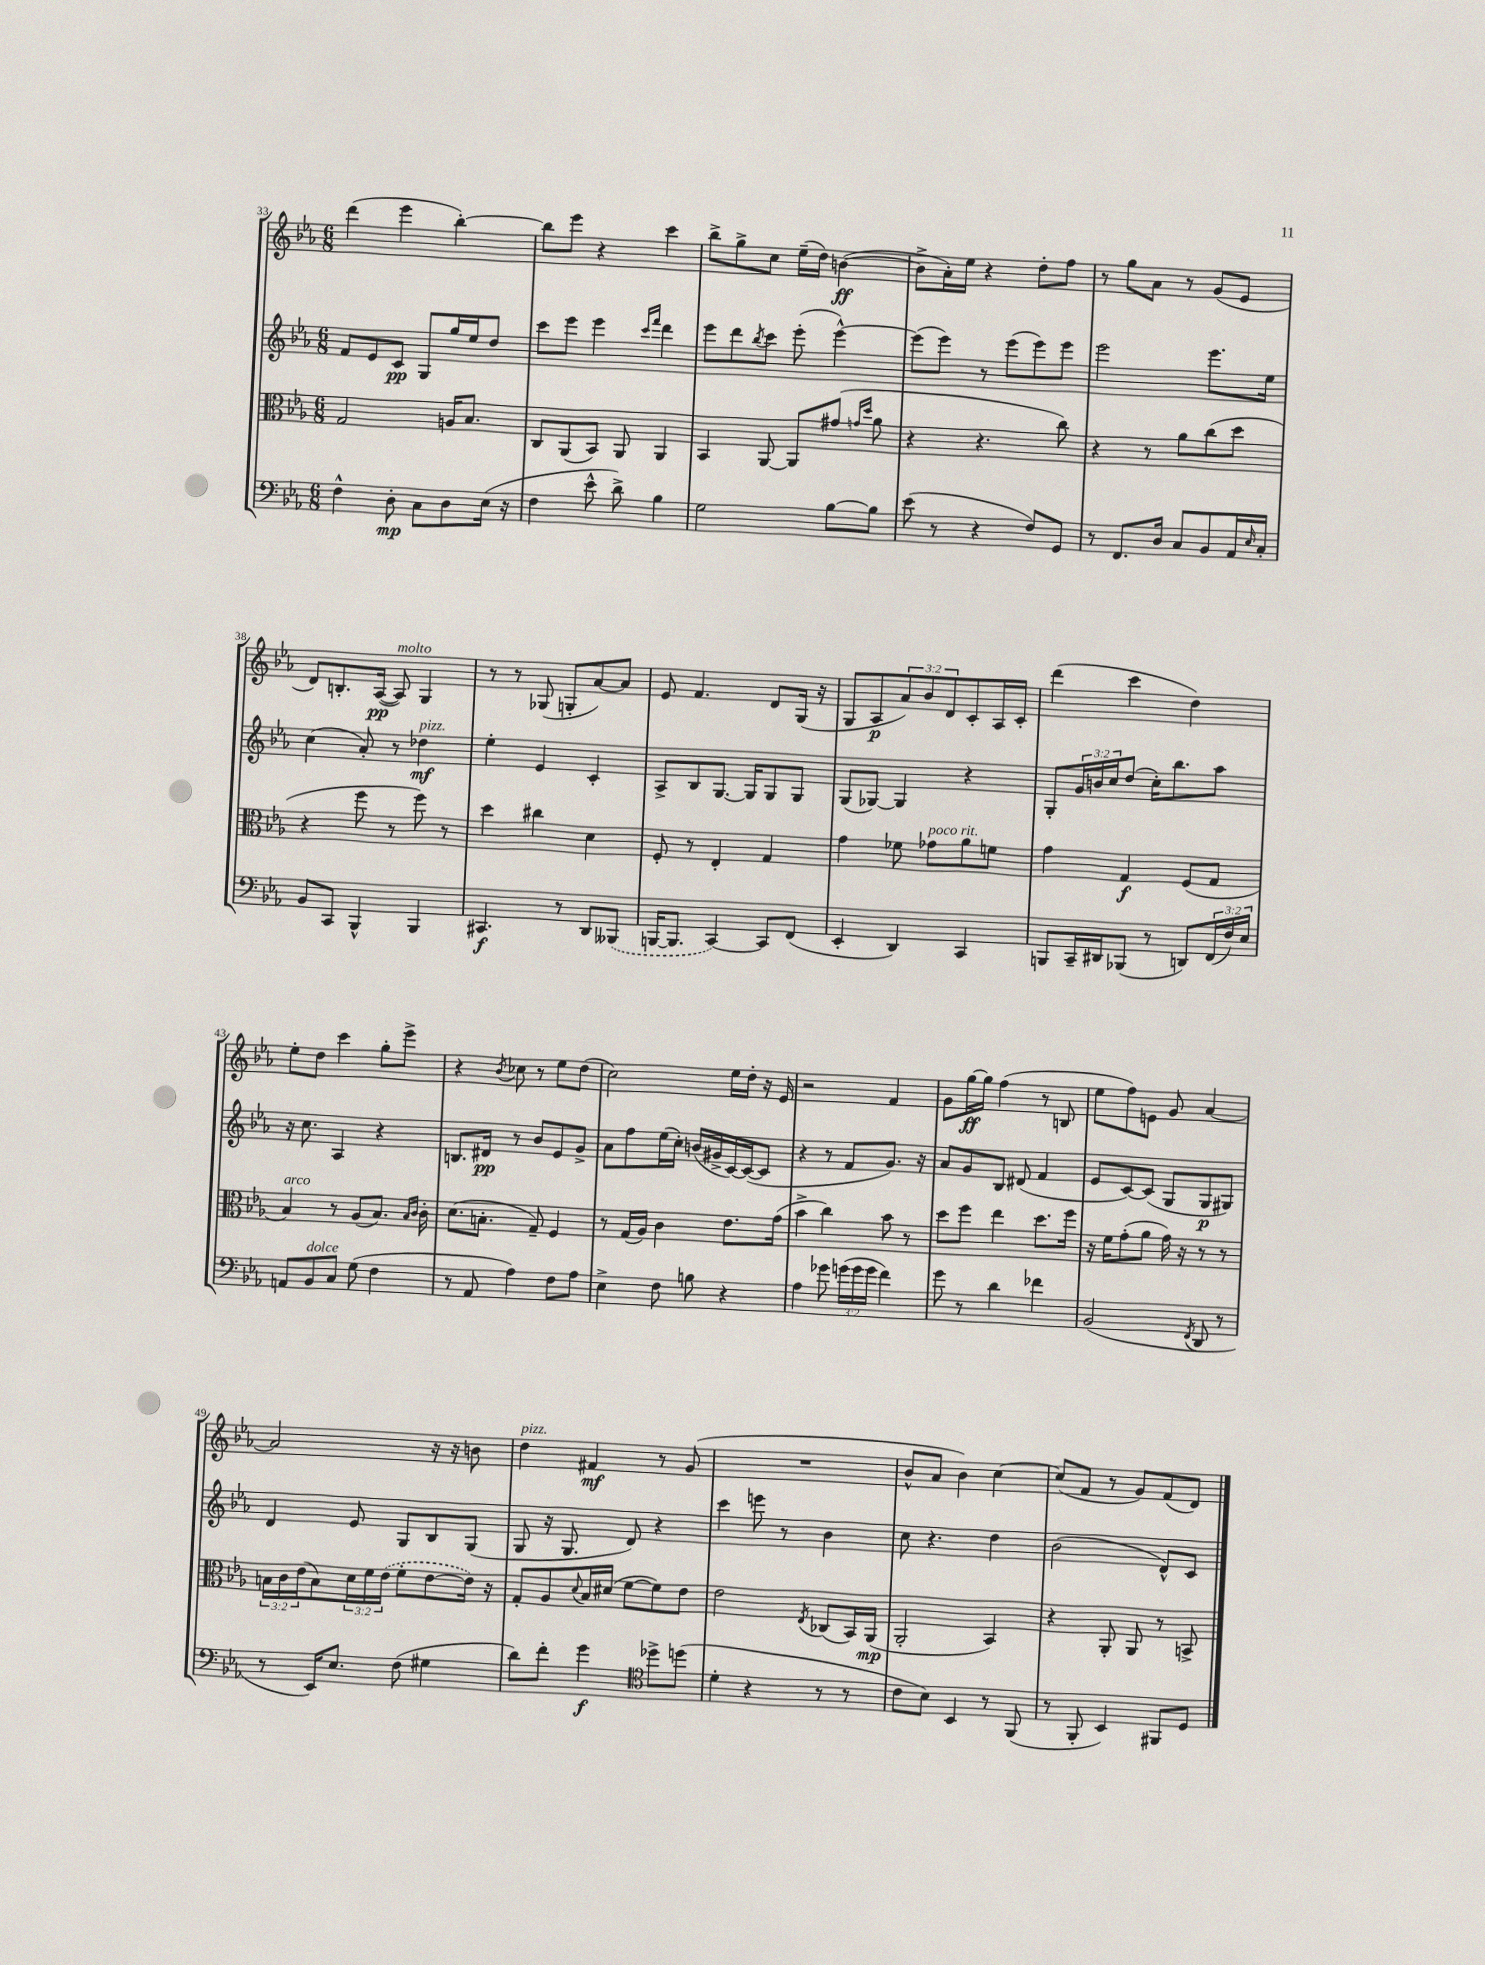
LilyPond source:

<<
\new StaffGroup <<
\new Staff = "s0" {
    \clef treble \key ees \major \numericTimeSignature \time 6/8 \override Staff.TupletNumber.text = #tuplet-number::calc-fraction-text
    d'''4( ees'''4 bes''4~-.) |
    bes''8 ees'''8 r4 c'''4 |
    bes''8-> g''8-> c''8 ees''16--( d''16) b'4~\ff( |
    b'8-> aes'16-.) ees''16 r4 d''8-. f''8 |
    r8 g''8 aes'8 r8 g'8( ees'8 |
    d'8) b8.-. aes16~\pp( aes8^\markup { \italic "molto" }) g4 |
    r8 r8 ges8( g8-. aes'8~) aes'8 |
    ees'8 f'4. d'8 g16( r16 |
    g8 aes8\p \tuplet 3/2 { aes'8) bes'8 d'8 } c'8-. aes16 c'16-. |
    d'''4( c'''4 d''4) |
    ees''8-. d''8 c'''4 g''8-. ees'''8-> |
    r4 \acciaccatura { bes'8 } ces''8 r8 ees''8 d''8( |
    c''2) ees''16 d''16-. r16 ees'16 |
    r2 f'4 |
    g'8 g''16~\ff g''16 f''4( r8 b8 |
    ees''8 f''8) e'8 g'8 aes'4~ |
    aes'2 r16 r16 b'8 |
    d''4^\markup { \italic "pizz." } fis'4\mf r8 g'8( |
    R2. |
    bes'8-^ aes'8 bes'4) c''4~ |
    c''8( f'8 r8 g'8) f'8( d'8) \bar "|." |
}
\new Staff = "s1" {
    \clef treble \key ees \major \numericTimeSignature \time 6/8 \override Staff.TupletNumber.text = #tuplet-number::calc-fraction-text
    f'8 ees'8 c'8\pp g8 g''16 ees''16 d''8 |
    c'''8 ees'''8 ees'''4 \grace { c'''16 f'''16 } d'''4 |
    ees'''8 d'''8 \acciaccatura { bes''8 } c'''8 ees'''8-.( ees'''4~-^) |
    ees'''8( ees'''8) r8 ees'''8( ees'''8) ees'''8 |
    ees'''2 ees'''8. ees''16 |
    c''4( aes'8-.) r8 des''4\mf^\markup { \italic "pizz." } |
    ees''4-. ees'4 c'4-. |
    aes8-> bes8 g8.~ g16 g8 g8 |
    g8( ges8~) ges4 r4 |
    g8-. \tuplet 3/2 { g'16 b'16 c''16 } d''8( c''16-.) bes''8. aes''8 |
    r16 c''8. aes4 r4 |
    b8. dis'16\pp r8 bes'8 ees'8 g'8-> |
    aes'8 f''8 ees''16( c''16-.) b'16( gis'16-> c'16~) c'16~( c'8 |
    r4 r8 f'8 g'8.) r16 |
    aes'8 g'8 bes8 dis'8( f'4 |
    ees'8 c'8~) c'8( g8 g8\p gis8) |
    d'4 ees'8 g8 bes8 g8( |
    g8 r16 g8. d'8) r4 |
    c'''4 e'''8 r8 bes'4 |
    c''8 r4. d''4 |
    bes'2( d'8-^) c'8 \bar "|." |
}
\new Staff = "s2" {
    \clef alto \key ees \major \numericTimeSignature \time 6/8 \override Staff.TupletNumber.text = #tuplet-number::calc-fraction-text
    g2 a16 bes8. |
    c8 aes,8( bes,8) aes,8 aes,4 |
    bes,4 aes,8~ aes,8 gis'8( \grace { g'16 d''16 } aes'8 |
    r4 r4. c''8) |
    r4 r8 aes'8 c''8( d''8 |
    r4 f''8 r8 f''8) r8 |
    d''4 cis''4 d'4 |
    f8-. r8 ees4-. g4 |
    g'4 fes'8 ges'8^\markup { \italic "poco rit." } aes'8 f'8 |
    g'4 g4\f f8( g8 |
    bes4^\markup { \italic "arco" }) r8 aes8( bes8.) \grace { bes16 c'16 } c'16-. |
    d'8.( b8.-. g8--) f4 |
    r8 g16( aes16) c'4 ees'8. g'16( |
    bes'4-> c''4) bes'8 r8 |
    d''8 f''8 ees''4 d''8. f''16 |
    r16 f'16 g'8-.( aes'8 g'16) r16 r8 r8 |
    \tuplet 3/2 { b16 c'16 ees'16( } b8) \tuplet 3/2 { d'16 f'16 \once \slurDashed ees'16( } f'8-. ees'8~ ees'16) r16 |
    g8-. aes8 \appoggiatura { d'8 } bes16 dis'16( f'8~ f'8) ees'8 |
    ees'2 \acciaccatura { ees8 } ces8( bes,16) aes,16\mp( |
    aes,2-. bes,4) |
    r4 aes,8-. aes,8 r8 b,8-> \bar "|." |
}
\new Staff = "s3" {
    \clef bass \key ees \major \numericTimeSignature \time 6/8 \override Staff.TupletNumber.text = #tuplet-number::calc-fraction-text
    f4-^ d8-.\mp c8 d8 ees16( r16 |
    f4 ees'8-^ d'8->) bes4 |
    g2 bes8~ bes8 |
    ees'8( r8 r4 f8) g,8 |
    r8 f,8. d16 c8 bes,8 aes,16 \grace { ees16 } c16-. |
    bes,8 c,8 bes,,4-^ bes,,4 |
    cis,4.\f r8 d,8 \once \slurDashed beses,,8( |
    b,,16~ b,,8. c,4~) c,8 f,8( |
    ees,4-. d,4) c,4 |
    b,,8 c,16-- dis,16 bes,,8( r8 d,8) \tuplet 3/2 { f,16( f16) ees16 } |
    a,8 bes,8^\markup { \italic "dolce" } c8 g8( f4 |
    r8 aes,8 aes4) f8 aes8 |
    ees4-> f8 b8 r4 |
    aes4 ges'8 \tuplet 3/2 { g'16( g'16 g'16 } f'4) |
    g'8 r8 d'4 fes'4 |
    bes,2( \acciaccatura { f,8 } d,8 r8 |
    r8 ees,16) ees8. f8( gis4 |
    d'8) f'8-. g'4\f \clef tenor des''8-> d''8( |
    d'4-. r4 r8 r8 |
    c'8 bes8) bes,4 r8 f,8( |
    r8 f,8-. bes,4) fis,8 d8 \bar "|." |
}
>>
>>
\layout { \context { \Score currentBarNumber = #33 } }
